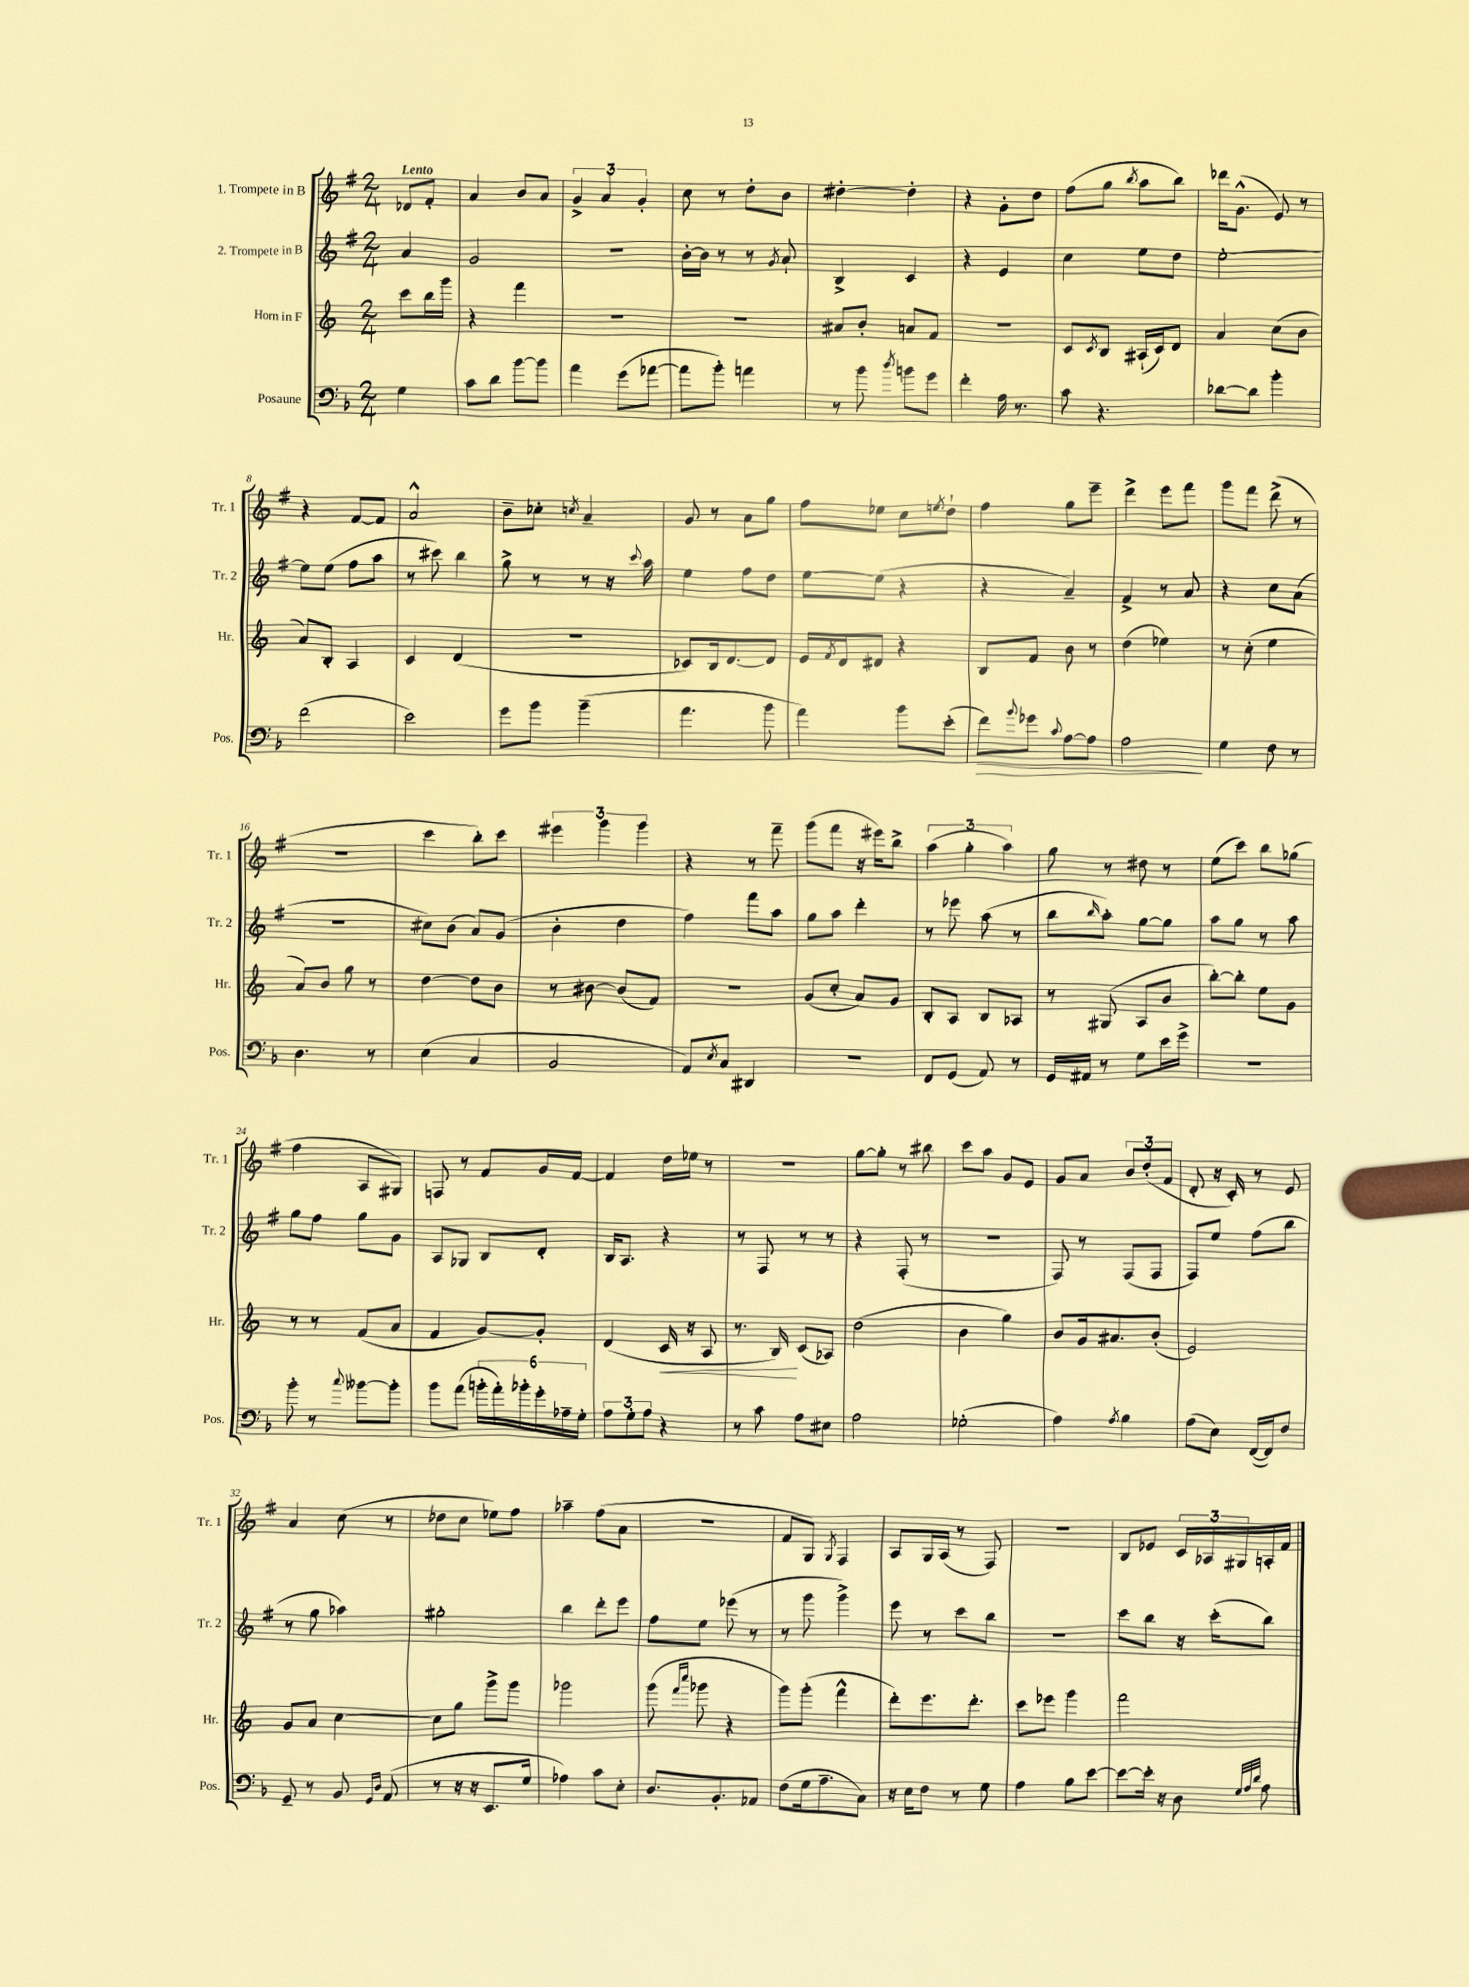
<<
\new StaffGroup <<
\new Staff = "s0" \with { instrumentName = "1. Trompete in B" shortInstrumentName = "Tr. 1" } {
    \clef treble \key g \major \numericTimeSignature \time 2/4 \partial 4 \tempo "Lento"
    des'8 fis'8-. |
    a'4 b'8 a'8 |
    \tuplet 3/2 { g'4-> a'4 g'4-. } |
    c''8 r8 d''8-. b'8 |
    dis''4~-. dis''4-. |
    r4 g'8-. d''8 |
    fis''8( g''8 \acciaccatura { b''8 } a''8 b''8) |
    des'''16 g'8.-^( e'8) r8 |
    r4 fis'8~ fis'8 |
    a'2-^ |
    b'8-- ces''8-. \acciaccatura { c''8 } a'4-- |
    g'8 r8 a'8 g''8 |
    fis''8 ees''8 c''8 \acciaccatura { e''8 } d''8-! |
    fis''4 g''8 e'''8-- |
    d'''4-> e'''8 fis'''8 |
    g'''8 fis'''8 d'''8->( r8 |
    R2 |
    c'''4 b''8-.) c'''8 |
    \tuplet 3/2 { eis'''4 g'''4 g'''4 } |
    r4 r8 fis'''8-- |
    g'''8( fis'''8 r16 eis'''16) b''8-> |
    \tuplet 3/2 { a''4( g''4-. a''4) } |
    g''8 r8 dis''8 r8 |
    e''8( c'''8) b''8 ges''8( |
    fis''4 a8 gis8) |
    f8 r8 fis'8 g'16 fis'16~ |
    fis'4 d''16 ees''16 r8 |
    R2 |
    g''8~ g''8-. r8 bis''8 |
    c'''8 a''8 g'8 e'8 |
    g'8 a'8 \tuplet 3/2 { b'8 d''8-.( fis'8 } |
    d'8-. r16 c'16-.) r8 e'8 |
    a'4 c''8( r8 |
    des''8 c''8 ees''8) fis''8 |
    aes''4-- fis''8( a'8 |
    r2 |
    fis'8 g8) \acciaccatura { g8 } fis4 |
    a8 g16 a16( r8 fis8) |
    r2 |
    b8 ees'8 \tuplet 3/2 { c'16 aes16 gis16 } a16-. fis'16 \bar "|." |
}
\new Staff = "s1" \with { instrumentName = "2. Trompete in B" shortInstrumentName = "Tr. 2" } {
    \clef treble \key g \major \numericTimeSignature \time 2/4 \partial 4
    a'4 |
    g'2 |
    r2 |
    b'16~-. b'16 r8 r8 \acciaccatura { g'8 } a'8-! |
    b4-> c'4 |
    r4 e'4 |
    c''4 e''8 d''8 |
    e''2~-. |
    e''8 e''8( fis''8 a''8 |
    r8 cis'''8) b''4 |
    g''8-> r8 r8 r16 \appoggiatura { c'''8 } a''16 |
    e''4 fis''8 d''8 |
    e''8~ e''8( r4 |
    r4 a'4--) |
    fis'4-> r8 a'8 |
    r4 c''8 a'8( |
    r2 |
    cis''8) b'8( a'8) g'8( |
    b'4-. d''4 |
    fis''4) fis'''8 a''8 |
    g''8 a''8 d'''4-. |
    r8 ees'''8 a''8( r8 |
    b''8 \grace { b''16 } a''8-.) g''8~ g''8 |
    a''8 g''8 r8 a''8 |
    g''8 fis''8 g''8 g'8 |
    a8 ges8 b8 d'8-. |
    b16 a8. r4 |
    r8 fis8 r8 r8 |
    r4 fis8-.( r8 |
    R2 |
    fis8) r8 fis8( fis8 |
    fis8) e''8 fis''8( b''8 |
    r8 g''8 aes''4) |
    gis''2-. |
    b''4 d'''8-. e'''8 |
    fis''8 e''8 ees'''8( r8 |
    r8 g'''8 g'''4->) |
    e'''8 r8 c'''8 b''8 |
    R2 |
    c'''8 b''8 r16 c'''16-.( b''8) \bar "|." |
}
\new Staff = "s2" \with { instrumentName = "Horn in F" shortInstrumentName = "Hr." } {
    \clef treble \key c \major \numericTimeSignature \time 2/4 \partial 4
    c'''8 b''16 g'''16 |
    r4 f'''4 |
    R2 |
    R2 |
    ais'8 b'8-. a'8 f'8 |
    R2 |
    c'8 \acciaccatura { c'8 } b8 ais16-!( c'16) d'8 |
    a'4 c''8( b'8 |
    a'8) b8-. a4 |
    c'4 d'4( |
    r2 |
    ces'8) b16 d'8.~ d'8 |
    e'16 \acciaccatura { f'8 } d'16 dis'8 r4 |
    b8 f'8 b'8 r8 |
    d''4( ees''4) |
    r8 c''8-.( e''4 |
    a'8) b'8 g''8 r8 |
    d''4~ d''8 b'8 |
    r8 bis'8~ bis'8( f'8) |
    r2 |
    g'8( c''8-. a'8) g'8 |
    b8-. a8 b8 aes8 |
    r8 gis8( a8 b'8 |
    b''8~-.) b''8-. e''8 g'8 |
    r8 r8 f'8( a'8 |
    f'4 g'8~) g'8-. |
    d'4( c'16\< r16 a8 |
    r8. b16\!) c'8( aes8) |
    d''2( |
    b'4 g''4) |
    b'8 g'16 ais'8. b'8-.( |
    e'2) |
    g'8 a'8 c''4~ |
    c''8 g''8 g'''8-> g'''8 |
    ges'''2 |
    g'''8( \grace { f'''16 c''''16 } ges'''8 r4 |
    g'''8) g'''8-.( f'''4-^ |
    d'''8-.) e'''8. d'''8.-. |
    c'''8 ees'''8 g'''4 |
    f'''2 \bar "|." |
}
\new Staff = "s3" \with { instrumentName = "Posaune" shortInstrumentName = "Pos." } {
    \clef bass \key f \major \numericTimeSignature \time 2/4 \partial 4
    g4 |
    c'8 d'8 bes'8~ bes'8 |
    a'4 g'8( aes'8~ |
    aes'8 bes'8-.) a'4 |
    r8 bes'8 \acciaccatura { d''8 } b'8 g'8 |
    f'4-. a16 r8. |
    c'8 r4. |
    des'8~ des'8 bes'4-. |
    f'2( |
    e'2) |
    g'8 bes'8 bes'4--( |
    a'4. bes'8 |
    a'4) bes'8 e'8-.( |
    f'8\>) \appoggiatura { bes'8 } ges'8 \appoggiatura { c'8 } a8~ a8 |
    a2\! |
    g4 f8 r8 |
    d4. r8 |
    e4( c4 |
    bes,2 |
    a,8) \acciaccatura { e8 } c8 dis,4 |
    r2 |
    f,8 g,8( a,8) r8 |
    g,16 ais,16 r8 g8 e'16 g'16-> |
    R2 |
    bes'8-. r8 \appoggiatura { c''8 } beses'8~ beses'8-. |
    bes'8 a'8( \tuplet 6/4 { b'16-. a'16-.) bes'16-. g'16-. aes16-- g16-. } |
    \tuplet 3/2 { a8 g8-. a8 } r4 |
    r8 c'8 a8 eis8 |
    a2 |
    ges2-.( |
    a4) \acciaccatura { a8 } bes4 |
    a8( e8) f,16~( f,16) f8 |
    g,8-- r8 bes,8 \grace { g,16 d16 } a,8( |
    r8 r16 r16 e,8. g16 |
    aes4) c'8 e8-. |
    d8. bes,8.-. aes,8 |
    f8( g16 a8.-- c8) |
    r16 e16 f8 r8 g8 |
    a4 bes8 e'8~ |
    e'8~ e'16-. r16 d8 \grace { g32 a32 d'32 } a8 \bar "|." |
}
>>
>>
